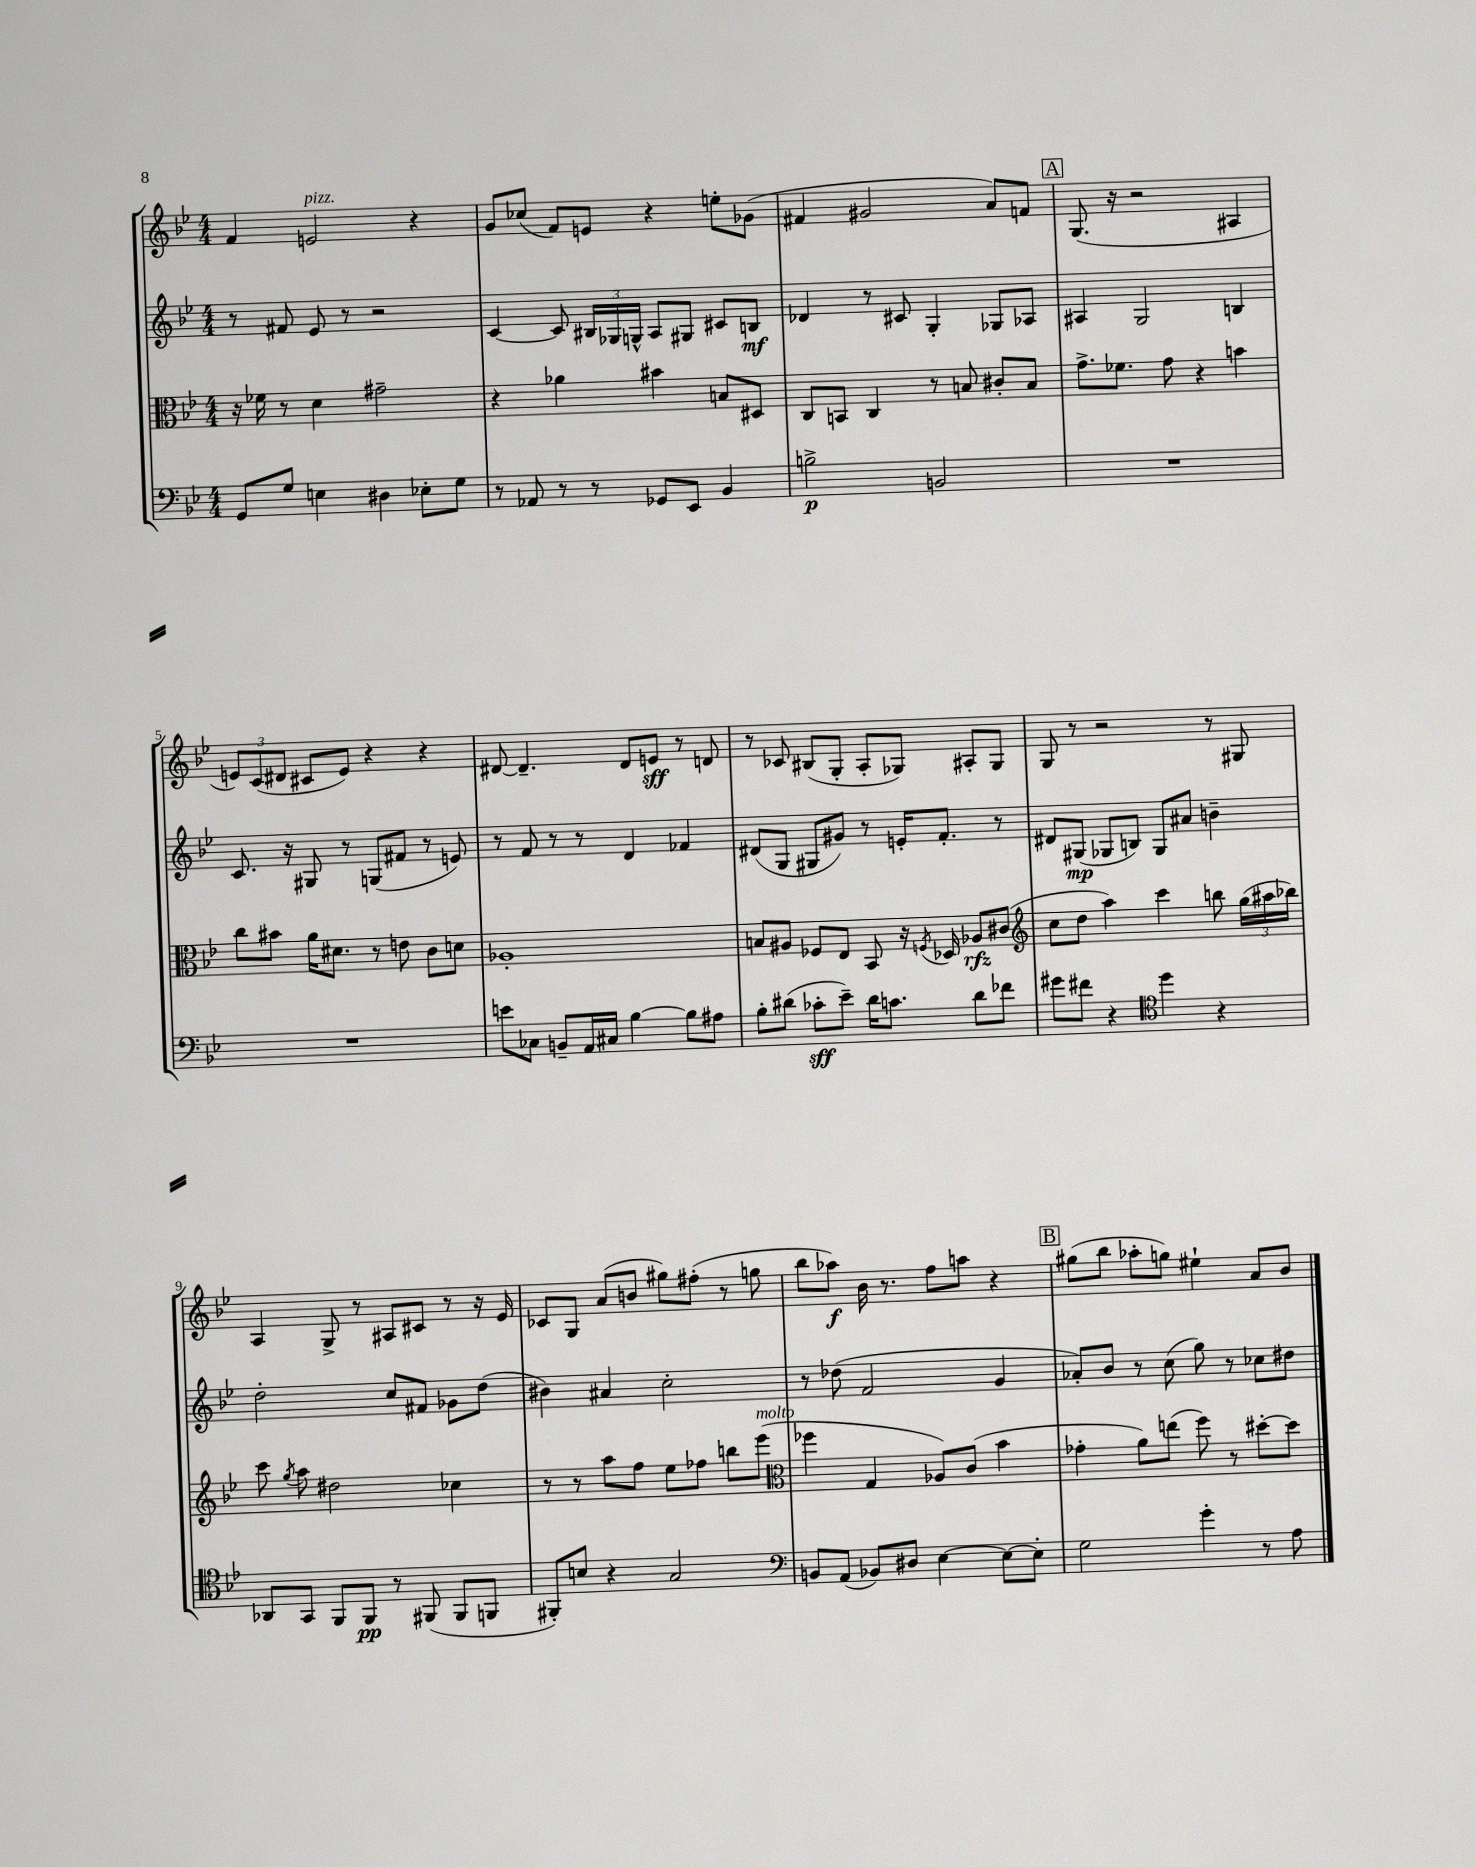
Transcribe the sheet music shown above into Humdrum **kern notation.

**kern	**dynam	**kern	**dynam	**kern	**dynam	**kern	**dynam
*part4	*part4	*part3	*part3	*part2	*part2	*part1	*part1
*staff4	*staff4	*staff3	*staff3	*staff2	*staff2	*staff1	*staff1
*clefF4	*	*clefC3	*	*clefG2	*	*clefG2	*
*k[b-e-]	*	*k[b-e-]	*	*k[b-e-]	*	*k[b-e-]	*
*M4/4	*	*M4/4	*	*M4/4	*	*M4/4	*
=1	=1	=1	=1	=1	=1	=1	=1
8GG/L	.	16r	.	8r	.	4f/	.
.	.	16f-X\	.	.	.	.	.
8G/J	.	8r	.	8f#X/	.	.	.
!	!	!	!	!	!	!LO:TX:a:i:t=pizz.	!
4En\	.	4d\	.	8e-/	.	2en/	.
.	.	.	.	8r	.	.	.
4D#X\	.	2g#X~\	.	2r	.	.	.
8E-X'\L	.	.	.	.	.	4r	.
8G\J	.	.	.	.	.	.	.
=2	=2	=2	=2	=2	=2	=2	=2
8r	.	4r	.	[4c/	.	8g/L	.
8AA-X/	.	.	.	.	.	(8cc-X/J	.
8r	.	4a-X\	.	8c/]	.	8f/L)	.
8r	.	.	.	24B#X/LL	.	8en/J	.
.	.	.	.	24G-X/	.	.	.
.	.	.	.	24Gn^^/JJ	.	.	.
8GG-X/L	.	4b#X\	.	8A/L	.	4r	.
8EE-/J	.	.	.	8G#X/J	.	.	.
4BB-/	.	8Bn/L	.	8c#X/L	.	8een'\L	.
.	.	8D#X/J	.	8Bn/J	mf	(8g-X\J	.
=3	=3	=3	=3	=3	=3	=3	=3
2Bn^\	p	8C/L	.	4d-X/	.	4f#X/	.
.	.	8BBn/J	.	.	.	.	.
.	.	4C/	.	8r	.	2g#X/	.
.	.	.	.	8c#X/	.	.	.
2BBn/	.	8r	.	4G'/	.	.	.
.	.	8Bn/	.	.	.	.	.
.	.	8c#X'/L	.	8G-X/L	.	8a/L)	.
.	.	8B/J	.	8A-X/J	.	8fn/J	.
!!LO:REH:place=s1:t=A
=4	=4	=4	=4	=4	=4	=4	=4
1r	.	8.g^\L	.	4A#X/	.	(8.G/	.
.	.	8.f-X\J	.	.	.	16r	.
.	.	.	.	2G/	.	2r	.
.	.	8g\	.	.	.	.	.
.	.	4r	.	.	.	.	.
.	.	4bn\	.	4Bn/	.	4A#X/	.
!!LO:LB:g=z
=5	=5	=5	=5	=5	=5	=5	=5
1r	.	8cc\L	.	8.c/	.	12en/L)	.
.	.	.	.	.	.	(12c/	.
.	.	8b#X\J	.	.	.	.	.
.	.	.	.	.	.	12d#X/J	.
.	.	.	.	16r	.	.	.
.	.	16a\KL	.	8G#X/	.	8c#X/L	.
.	.	8.d#X\J	.	.	.	.	.
.	.	.	.	8r	.	8e/J)	.
.	.	8r	.	(8Gn/L	.	4r	.
.	.	8en\	.	8f#X/J	.	.	.
.	.	8c\L	.	8r	.	4r	.
.	.	8dn\J	.	8en/)	.	.	.
=6	=6	=6	=6	=6	=6	=6	=6
8en\L	.	1A-X'	.	8r	.	[8d#X/	.
8C-X\J	.	.	.	8f/	.	4.d#~/]	.
8BBn~/L	.	.	.	8r	.	.	.
16AA/L	.	.	.	8r	.	.	.
16C#X/JJ	.	.	.	.	.	.	.
[4B-\	.	.	.	4d/	.	8d#/L	.
.	.	.	.	.	.	8en/J	sff
8B-\L]	.	.	.	4f-X/	.	8r	.
8A#X\J	.	.	.	.	.	8dn/	.
=7	=7	=7	=7	=7	=7	=7	=7
8B-'\L	.	8Bn/L	.	(8d#X/L	.	8r	.
(8d#X\J	.	8A#X/J	.	8G/J	.	8c-X/	.
8c-X'\L	sff	8F-X/L	.	8G#X/L	.	(8B#X/L	.
8e-~\J)	.	8E-/J	.	8g#X/J)	.	8G'/J	.
16d#\KL	.	8BB-/	.	8r	.	8A'/L	.
8.cn\J	.	.	.	.	.	.	.
.	.	16r	.	16en'/KL	.	8G-X/J)	.
.	.	8qFn/	.	.	.	.	.
.	.	16D-X/	.	8.f'/J	.	.	.
8d#\L	.	8A-X/L	rfz	.	.	8A#X'/L	.
8f-X\J	.	(8c#X/J	.	8r	.	8G-/J	.
=8	=8	=8	=8	=8	=8	=8	=8
*	*	*clefG2	*	*	*	*	*
8g#X\L	.	8cc\L	.	8d#X/L	.	8G/	.
8f#X\J	.	8dd\J	.	(8G#X/J	mp	8r	.
4r	.	4aa\)	.	8G-X/L	.	2r	.
.	.	.	.	8Bn/J)	.	.	.
*clefC4	*	*	*	*	*	*	*
4dd\	.	4ccc\	.	8G-/L	.	.	.
.	.	.	.	8a#X/J	.	.	.
4r	.	8bbn\	.	4bn~\	.	8r	.
.	.	(24gg\LL	.	.	.	8G#X/	.
.	.	24aa#X\	.	.	.	.	.
.	.	24bb-X\JJ)	.	.	.	.	.
!!LO:LB:g=z
=9	=9	=9	=9	=9	=9	=9	=9
8AA-X/L	.	8ccc\	.	2dd'\	.	4A/	.
.	.	8qgg/	.	.	.	.	.
8GG/J	.	8aa\	.	.	.	.	.
8FF/L	.	2dd#X\	.	.	.	8G^/	.
8FF/J	pp	.	.	.	.	8r	.
8r	.	.	.	8cc/L	.	8A#X/L	.
(8FF#X/	.	.	.	8f#X/J	.	8c#X/J	.
8FF#/L	.	4cc-X\	.	8g-X\L	.	8r	.
8FFn/J	.	.	.	(8dd\J	.	16r	.
.	.	.	.	.	.	16e-/	.
=10	=10	=10	=10	=10	=10	=10	=10
8FF#X'/L)	.	8r	.	4b#X\)	.	8c-X/L	.
8Bn/J	.	8r	.	.	.	8G/J	.
4r	.	8aa\L	.	4a#X/	.	(8a/L	.
.	.	8ff\J	.	.	.	8bn/J	.
2G/	.	8ee-\L	.	2cc'\	.	8gg#X\L)	.
.	.	8ff-X\J	.	.	.	(8ff#X'\J	.
.	.	8bbn\L	.	.	.	8r	.
!	!	!LO:TX:a:i:t=molto	!	!	!	!	!
.	.	(8eee-\J	.	.	.	8ggn\	.
=11	=11	=11	=11	=11	=11	=11	=11
*clefF4	*	*clefC3	*	*	*	*	*
8BBn/L	.	4ff-X\	.	8r	.	8bb-\L	.
(8AA/J	.	.	.	(8dd-X\	.	8aa-X\J)	f
8BB-X/L)	.	4G/	.	2f/	.	16b-\	.
.	.	.	.	.	.	8.r	.
8D#X/J	.	.	.	.	.	.	.
[4E-\	.	8A-X/L)	.	.	.	8ff\L	.
.	.	(8c/J	.	.	.	8aan\J	.
8E-\L_	.	4b-\	.	4g/	.	4r	.
8E-'\J]	.	.	.	.	.	.	.
!!LO:REH:place=s1:t=B
=12	=12	=12	=12	=12	=12	=12	=12
2G\	.	4g-X'\	.	8a-X'/L)	.	(8gg#X\L	.
.	.	.	.	8b-/J	.	8bb-\J	.
.	.	8a\L)	.	8r	.	8aa-X'\L	.
.	.	(8een\J	.	(8cc\	.	8ggn\J)	.
4g'\	.	8ff\)	.	8gg\)	.	4ee#X`\	.
.	.	8r	.	8r	.	.	.
8r	.	[8dd#X'\L	.	8cc-X\L	.	8a/L	.
8A\	.	8dd#\J]	.	8dd#X\J	.	8b-/J	.
==	==	==	==	==	==	==	==
*-	*-	*-	*-	*-	*-	*-	*-
